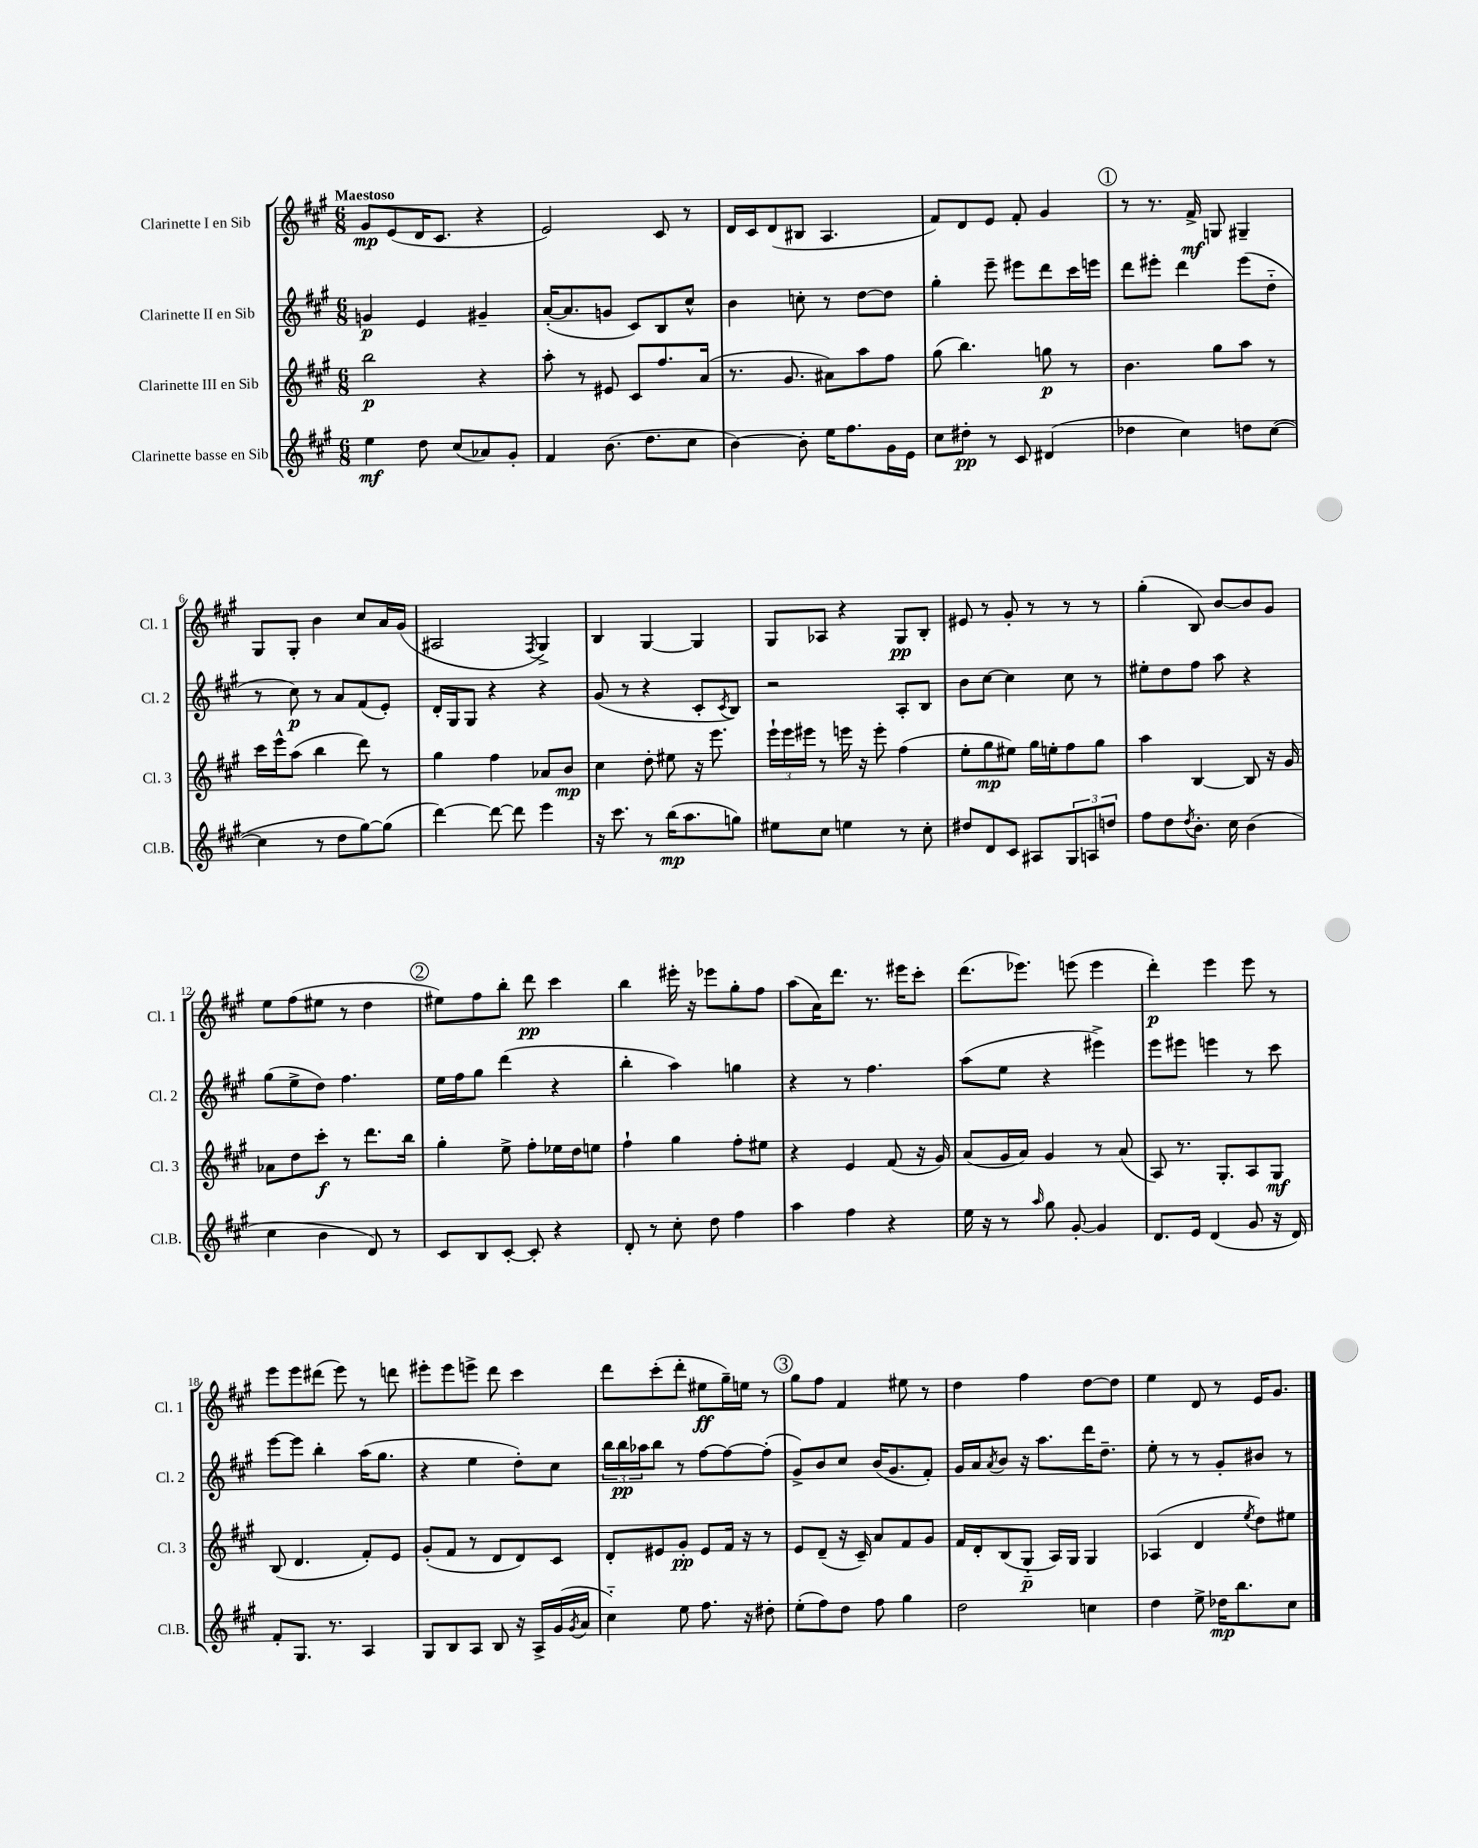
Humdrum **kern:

**kern	**dynam	**kern	**dynam	**kern	**dynam	**kern	**dynam
*part4	*part4	*part3	*part3	*part2	*part2	*part1	*part1
*staff4	*staff4	*staff3	*staff3	*staff2	*staff2	*staff1	*staff1
*I"Clarinette basse en Sib	*	*I"Clarinette III en Sib	*	*I"Clarinette II en Sib	*	*I"Clarinette I en Sib	*
*I'Cl.B.	*	*I'Cl. 3	*	*I'Cl. 2	*	*I'Cl. 1	*
*clefG2	*	*clefG2	*	*clefG2	*	*clefG2	*
*k[f#c#g#]	*	*k[f#c#g#]	*	*k[f#c#g#]	*	*k[f#c#g#]	*
*M6/8	*	*M6/8	*	*M6/8	*	*M6/8	*
=1	=1	=1	=1	=1	=1	=1	=1
!	!	!	!	!	!	!LO:TX:a:B:t=Maestoso	!
4ee\	mf	2bb\	p	4gn/	p	8g#/L	mp
.	.	.	.	.	.	(8e/	.
8dd\	.	.	.	4e/	.	16d/K	.
.	.	.	.	.	.	8.c#/J	.
(8cc#/L	.	.	.	.	.	.	.
8a-X/)	.	4r	.	4g#X~/	.	4r	.
8g#'/J	.	.	.	.	.	.	.
=2	=2	=2	=2	=2	=2	=2	=2
4f#/	.	8aa'\	.	([16a'/KL	.	2e/)	.
.	.	.	.	8.a/]	.	.	.
.	.	8r	.	.	.	.	.
(8.b\	.	8e#X/	.	8gn/J	.	.	.
.	.	8c#/L	.	8c#/L)	.	.	.
8.dd\L	.	.	.	.	.	.	.
.	.	8.ff#/	.	8B/	.	8c#/	.
8cc#\J	.	.	.	8cc#^^/J	.	8r	.
.	.	(16a/Jk	.	.	.	.	.
=3	=3	=3	=3	=3	=3	=3	=3
[4b\)	.	8.r	.	4b\	.	16d/LL	.
.	.	.	.	.	.	16c#/J	.
.	.	.	.	.	.	(8d/	.
.	.	8.g#/	.	.	.	.	.
8b'\]	.	.	.	8ccn'\	.	8B#X/J	.
16ee\KL	.	8a#X\L)	.	8r	.	4.A/	.
8.ff#\	.	.	.	.	.	.	.
.	.	8aa\	.	[8dd\L	.	.	.
16g#\L	.	8ff#\J	.	8dd\J]	.	.	.
16e\JJ	.	.	.	.	.	.	.
=4	=4	=4	=4	=4	=4	=4	=4
8cc#\L	.	(8gg#\	.	4gg#'\	.	8f#/L)	.
8dd#X'\J	pp	4.bb\)	.	.	.	8d/	.
8r	.	.	.	8eee~\	.	8e/J	.
8c#/	.	.	.	8eee#X\L	.	8f#'/	.
(4d#X/	.	8ggn\	p	8ddd\	.	4g#/	.
.	.	8r	.	16ccc#\L	.	.	.
.	.	.	.	16eeen\JJ	.	.	.
!!LO:REH:place=s1:t=1
=5	=5	=5	=5	=5	=5	=5	=5
4dd-X\	.	4.b\	.	8ddd\L	.	8r	.
.	.	.	.	8eee#X'\J	.	8.r	.
4cc#\)	.	.	.	4ddd\	.	.	.
.	.	.	.	.	.	16f#^/	mf
.	.	8gg#\L	.	.	.	8Gn/	.
8ddn\L	.	8aa\J	.	(8eee#\L	.	4G#X~/	.
([8cc#\J	.	8r	.	8dd\J	.	.	.
!!LO:LB:g=z
=6	=6	=6	=6	=6	=6	=6	=6
4cc#\]	.	16ccc#\LL	.	8r	.	8G#/L	.
.	.	16eee^^\J	.	.	.	.	.
.	.	(8aa\J	.	8cc#\)	p	8G#'/J	.
8r	.	4bb\	.	8r	.	4b\	.
8dd\L	.	.	.	8a/L	.	.	.
[8gg#\)	.	8ddd\)	.	(8f#/	.	8cc#/L	.
(8gg#\J]	.	8r	.	8e'/J)	.	16a/L	.
.	.	.	.	.	.	(16g#/JJ	.
=7	=7	=7	=7	=7	=7	=7	=7
[4ddd\)	.	4gg#\	.	16d'/LL	.	2A#X/	.
.	.	.	.	16G#/J	.	.	.
.	.	.	.	8G#/J	.	.	.
8ddd\_	.	4ff#\	.	4r	.	.	.
8ddd\]	.	.	.	.	.	.	.
.	.	.	.	.	.	8qF#/	.
4eee\	.	8a-X/L	.	4r	.	4G#^/)	.
.	.	8b/J	mp	.	.	.	.
=8	=8	=8	=8	=8	=8	=8	=8
16r	.	4cc#\	.	(8g#/	.	4B/	.
8.ccc#\	.	.	.	.	.	.	.
.	.	.	.	8r	.	.	.
8r	.	8dd'\	.	4r	.	[4G#/	.
(16bb\KL	mp	8ee#X\	.	.	.	.	.
8.aa\	.	.	.	.	.	.	.
.	.	16r	.	8c#'/L	.	4G#/]	.
.	.	8.eee\	.	.	.	.	.
.	.	.	.	8qc#/	.	.	.
8ggn\J)	.	.	.	8B/J)	.	.	.
=9	=9	=9	=9	=9	=9	=9	=9
8ee#X\L	.	24eee`\LL	.	2r	.	8G#/L	.
.	.	24eee\	.	.	.	.	.
.	.	24eee#X\JJ	.	.	.	.	.
8cc#\J	.	8r	.	.	.	8A-X/J	.
4een\	.	16eeen\	.	.	.	4r	.
.	.	16r	.	.	.	.	.
.	.	8eee'\	.	.	.	.	.
8r	.	(4ff#\	.	8A'/L	.	8G#/L	pp
8cc#'\	.	.	.	8B/J	.	8B'/J	.
=10	=10	=10	=10	=10	=10	=10	=10
8dd#X/L	.	8ee'\L	.	8b\L	.	8e#X/	.
8d/	.	8gg#\	mp	[8cc#\J	.	8r	.
8c#/J	.	8ee#X\J)	.	4cc#\]	.	8g#'/	.
8A#X/L	.	16gg#\LL	.	.	.	8r	.
.	.	16een'\J	.	.	.	.	.
12G#/	.	8ff#\	.	8cc#\	.	8r	.
12An/	.	.	.	.	.	.	.
.	.	8gg#\J	.	8r	.	8r	.
12ddn/J	.	.	.	.	.	.	.
=11	=11	=11	=11	=11	=11	=11	=11
8ff#\L	.	4aa\	.	8ee#X'\L	.	(4gg#'\	.
8dd\	.	.	.	8dd\	.	.	.
8qdd/	.	.	.	.	.	.	.
8.b'\J	.	[4B/	.	8ff#\J	.	8B/)	.
.	.	.	.	8aa\	.	[8b/L	.
16cc#\	.	.	.	.	.	.	.
(4b\	.	8B/]	.	4r	.	8b/]	.
.	.	16r	.	.	.	8g#/J	.
.	.	16g#/	.	.	.	.	.
!!LO:LB:g=z
=12	=12	=12	=12	=12	=12	=12	=12
4cc#\	.	8a-X\L	.	(8gg#\L	.	8ee\L	.
.	.	8dd\	.	8ee^\	.	(8ff#\	.
4b\	.	8ccc#'\J	f	8dd\J)	.	8ee#X\J	.
.	.	8r	.	4.ff#\	.	8r	.
8d/)	.	8.ddd\L	.	.	.	4dd\	.
8r	.	.	.	.	.	.	.
.	.	16bb\Jk	.	.	.	.	.
!!LO:REH:place=s1:t=2
=13	=13	=13	=13	=13	=13	=13	=13
8c#/L	.	4gg#'\	.	16ee\LL	.	8ee#X\L)	.
.	.	.	.	16ff#\J	.	.	.
8B/	.	.	.	8gg#\J	.	8ff#\	.
[8c#'/J	.	8ee^\	.	(4ddd\	.	8bb'\J	.
8c#'/]	.	8ff#'\L	.	.	.	8ddd\	pp
4r	.	16ee-X\L	.	4r	.	4ccc#\	.
.	.	16dd\J	.	.	.	.	.
.	.	8een\J	.	.	.	.	.
=14	=14	=14	=14	=14	=14	=14	=14
8d'/	.	4ff#`\	.	4bb'\	.	4bb\	.
8r	.	.	.	.	.	.	.
8cc#'\	.	4gg#\	.	4aa\)	.	16eee#X'\	.
.	.	.	.	.	.	16r	.
8dd\	.	.	.	.	.	8eee-X\L	.
4ff#\	.	8ff#'\L	.	4ggn\	.	8gg#'\	.
.	.	8ee#X\J	.	.	.	8ff#\J	.
=15	=15	=15	=15	=15	=15	=15	=15
4aa\	.	4r	.	4r	.	(8aa\L	.
.	.	.	.	.	.	16a\K)	.
.	.	.	.	.	.	8.ddd\J	.
4ff#\	.	4e/	.	8r	.	.	.
.	.	.	.	4.ff#\	.	8.r	.
4r	.	(8f#/	.	.	.	.	.
.	.	.	.	.	.	16eee#X\KL	.
.	.	16r	.	.	.	8ccc#'\J	.
.	.	16g#/)	.	.	.	.	.
=16	=16	=16	=16	=16	=16	=16	=16
16ee\	.	(8a/L	.	(8aa\L	.	(8.ddd\L	.
16r	.	.	.	.	.	.	.
8r	.	16g#/L	.	8ee\J	.	.	.
.	.	16a/JJ)	.	.	.	8.eee-X\J)	.
16qqaa/	.	.	.	.	.	.	.
8gg#\	.	4g#/	.	4r	.	.	.
[8g#'/	.	.	.	.	.	(8eeen\	.
4g#/]	.	8r	.	4eee#X^\)	.	4eee\	.
.	.	(8a/	.	.	.	.	.
=17	=17	=17	=17	=17	=17	=17	=17
8.d/L	.	8A/)	.	8eee\L	.	4ddd'\)	p
.	.	8.r	.	8eee#X\J	.	.	.
16e/Jk	.	.	.	.	.	.	.
(4d/	.	.	.	4eeen\	.	4eee\	.
.	.	8.G#'/L	.	.	.	.	.
8g#/	.	8A/	.	8r	.	8eee\	.
16r	.	8G#/J	mf	8ccc#\	.	8r	.
16d/)	.	.	.	.	.	.	.
!!LO:LB:g=z
=18	=18	=18	=18	=18	=18	=18	=18
8f#'/L	.	(8B/	.	[8eee\L	.	8eee\L	.
8.G#/J	.	4.d/	.	8eee\J]	.	8eee\	.
.	.	.	.	4bb'\	.	(8ddd#X\J	.
8.r	.	.	.	.	.	.	.
.	.	.	.	.	.	8eee\)	.
4A/	.	8f#'/L)	.	(16aa\KL	.	8r	.
.	.	.	.	8.gg#\J	.	.	.
.	.	8e/J	.	.	.	8dddn\	.
=19	=19	=19	=19	=19	=19	=19	=19
8G#/L	.	(8g#'/L	.	4r	.	8eee#X'\L	.
8B/	.	8f#/J	.	.	.	8eee#\	.
8A/J	.	8r	.	4ee\	.	8eeen^\J	.
8B/	.	8d/L	.	.	.	8ddd\	.
16r	.	8d/)	.	8dd'\L)	.	4ccc#\	.
16A^/LL	.	.	.	.	.	.	.
(16g#/	.	8c#/J	.	8cc#\J	.	.	.
8qg#/	.	.	.	.	.	.	.
16a/JJ	.	.	.	.	.	.	.
=20	=20	=20	=20	=20	=20	=20	=20
4cc#\)	.	8d'/L	.	24bb\LL	.	8ddd\L	.
.	.	.	.	24bb\	pp	.	.
.	.	.	.	24aa-X\J	.	.	.
.	.	8e#X/	.	8bb\J	.	(8ccc#'\	.
8ee\	.	8g#'/J	pp	8r	.	8ddd'\J	.
8.ff#\	.	8e#/L	.	[8ff#\L	.	8ee#X\L	ff
.	.	16f#/Jk	.	8ff#\_	.	16gg#~\L)	.
16r	.	16r	.	.	.	16een\JJ	.
8dd#X'\	.	8r	.	(8ff#'\J]	.	8r	.
!!LO:REH:place=s1:t=3
=21	=21	=21	=21	=21	=21	=21	=21
(8ee'\L	.	8e/L	.	8g#^/L)	.	8gg#\L	.
8ff#\)	.	(8d~/J	.	8b/	.	8ff#\J	.
8dd\J	.	16r	.	8cc#/J	.	4f#/	.
.	.	16c#~/)	.	.	.	.	.
8ff#\	.	8a/L	.	(16b/KL	.	.	.
.	.	.	.	8.g#/	.	.	.
4gg#\	.	8f#/	.	.	.	8ee#X\	.
.	.	8g#/J	.	8f#'/J)	.	8r	.
=22	=22	=22	=22	=22	=22	=22	=22
2dd\	.	16f#/LL	.	16g#/LL	.	4dd\	.
.	.	16d'/J	.	16a/J	.	.	.
.	.	.	.	8qa/	.	.	.
.	.	(8B/	.	8b/J	.	.	.
.	.	8G#/J	p	16r	.	4ff#\	.
.	.	.	.	8.aa\L	.	.	.
.	.	16A/LL)	.	.	.	.	.
.	.	16G#/JJ	.	.	.	.	.
4ccn\	.	4G#/	.	16ddd\K	.	[8dd\L	.
.	.	.	.	8.dd~\J	.	.	.
.	.	.	.	.	.	8dd\J]	.
=23	=23	=23	=23	=23	=23	=23	=23
4dd\	.	(4A-X/	.	8ee'\	.	4ee\	.
.	.	.	.	8r	.	.	.
8ee^\	.	4d/	.	8r	.	8d/	.
16dd-X\KL	mp	.	.	8g#'/L	.	8r	.
8.bb\	.	.	.	.	.	.	.
.	.	8qee/	.	.	.	.	.
.	.	8dd\L)	.	8b#X/J	.	16e/KL	.
.	.	.	.	.	.	8.g#/J	.
8cc#\J	.	8ee#X\J	.	8r	.	.	.
==	==	==	==	==	==	==	==
*-	*-	*-	*-	*-	*-	*-	*-
